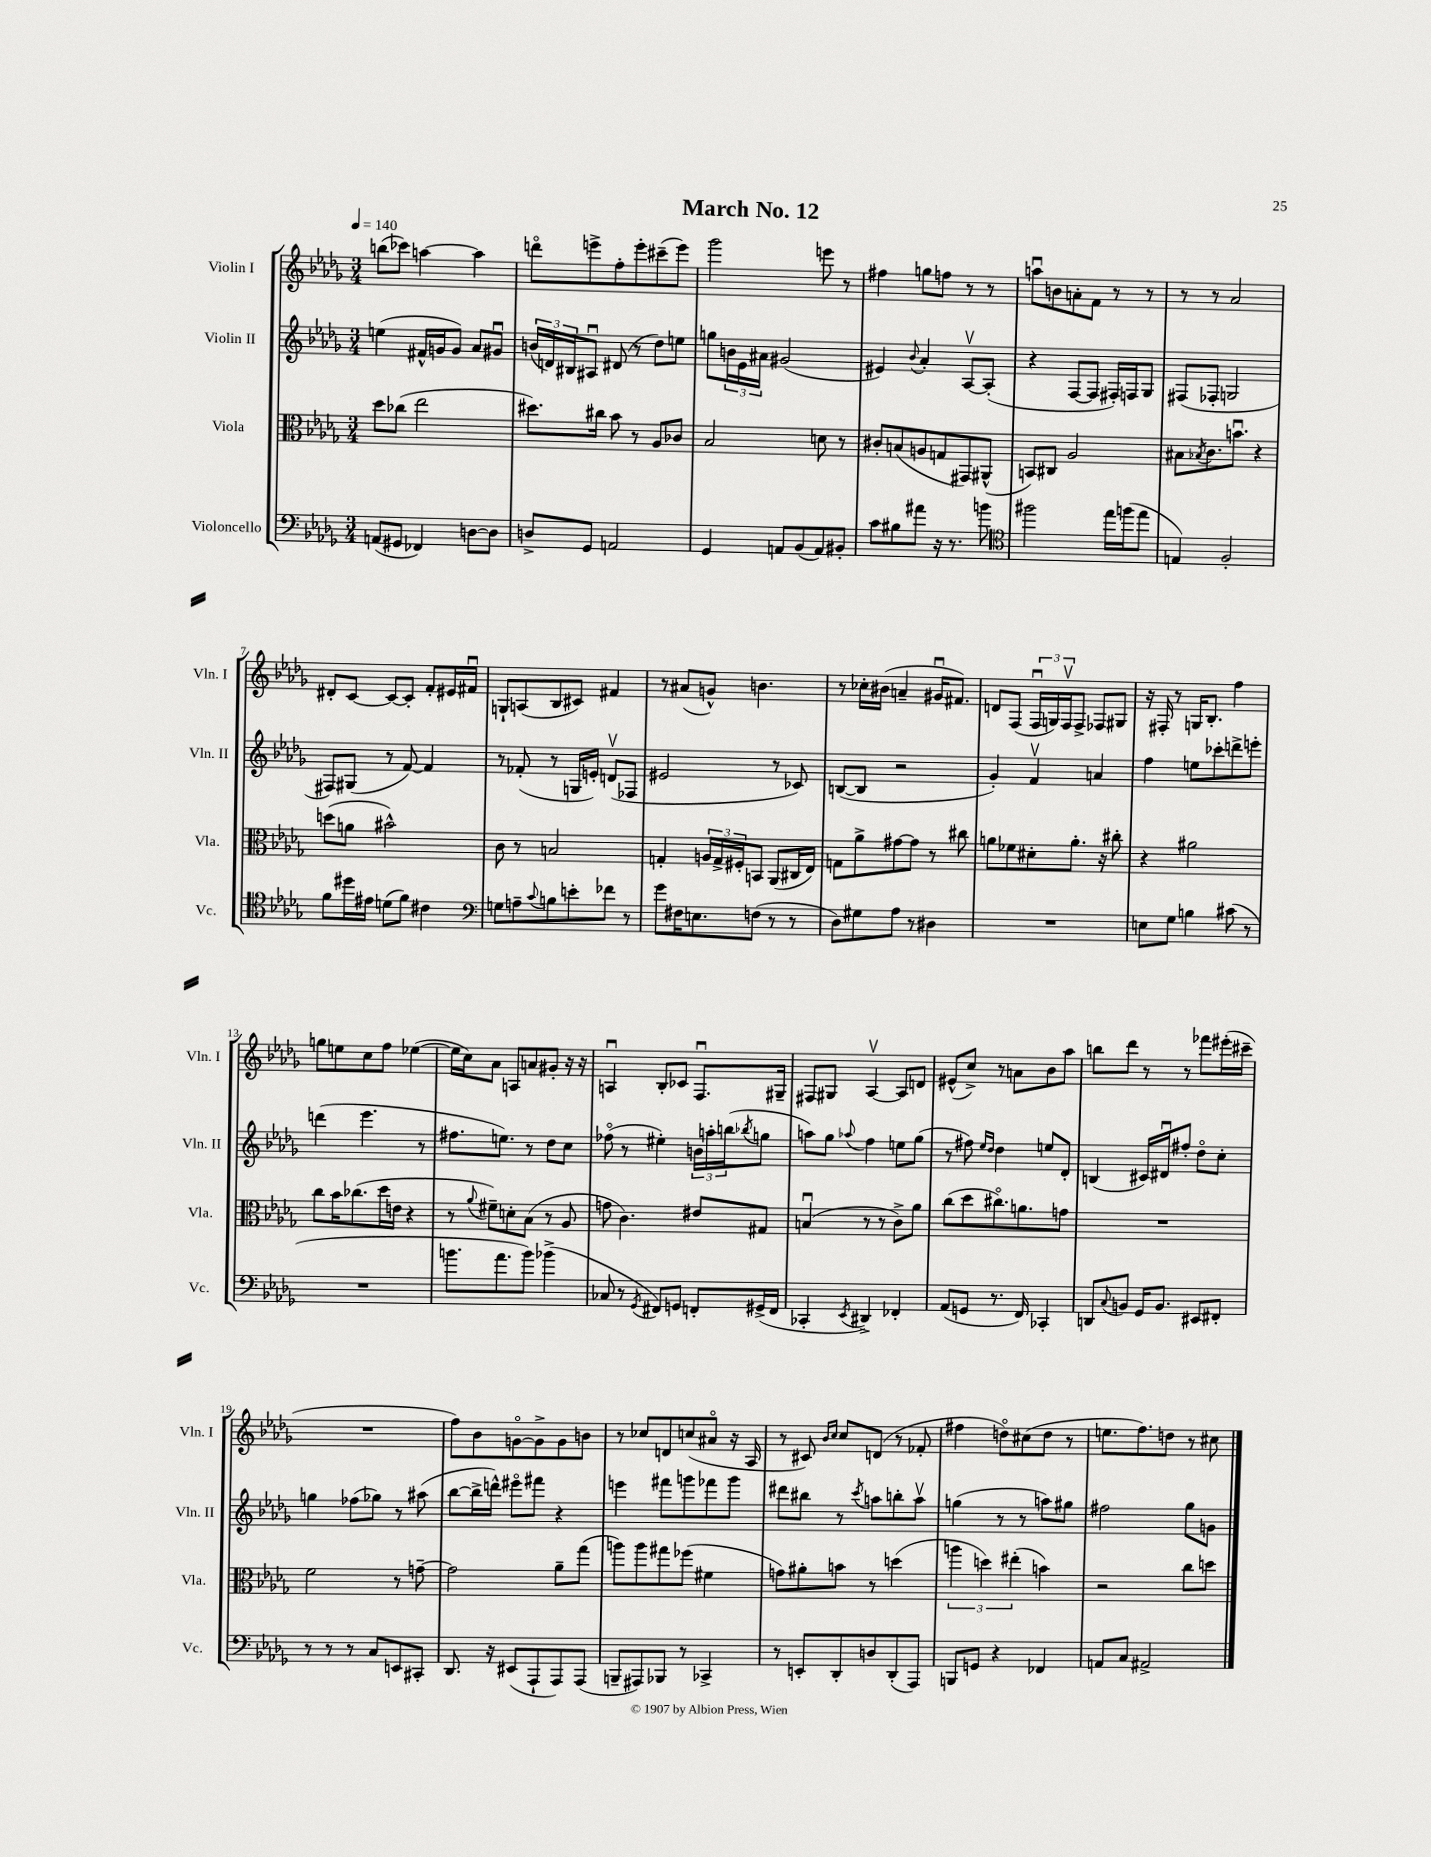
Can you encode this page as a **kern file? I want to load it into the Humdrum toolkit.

**kern	**kern	**kern	**kern
*staff4	*staff3	*staff2	*staff1
*clefF4	*clefC3	*clefG2	*clefG2
*k[b-e-a-d-g-]	*k[b-e-a-d-g-]	*k[b-e-a-d-g-]	*k[b-e-a-d-g-]
*M3/4	*M3/4	*M3/4	*M3/4
*MM140	*MM140	*MM140	*MM140
(8AA	8dd-	(4ee	(8bb
8GG#	(8cc-	.	8ccc-)
4FF-)	2ee-	16f#^^	[4aa
.	.	16g	.
.	.	8g)	.
[8D	.	8a-	4aa]
8D]	.	8g#u	.
=	=	=	=
8D^	8.dd#)	(24b	8dddo
.	.	24d)	.
.	.	24B#	.
8GG-	.	8A#u	8eee^
.	16cc#	.	.
2AA	8b-	(8d#	8ff'
.	8r	8r	8eee'
.	8A-	8dd-)	(8ccc#~
.	8c-	8ee	8eee)
=	=	=	=
4GG-	2B-	8gg	2ggg-
.	.	24b	.
.	.	24e-	.
.	.	24a#	.
8AA	.	(2g#	.
(8BB-	.	.	.
8AA)	8d	.	8eee
8BB#'	8r	.	8r
=	=	=	=
8c	8c#'	4e#)	4ff#
8B#	(8B	.	.
.	.	8qqb-	.
8a#	8A	4a-'	8gg
16r	8G	.	8ff
8.r	.	.	.
.	8GG#)	[8A-v	8r
8b	(8AA#^^	(8A-']	8r
=	=	=	=
*clefC4	*	*	*
2ff#	8BB)	4r	8aau
.	8C#	.	8b
.	2A-	[8F	8a'
.	.	8F]	8f
16ee-	.	16F#')	8r
(16ff	.	16F	.
8ee-	.	8G-	8r
=	=	=	=
4E)	8B#	(8F#	8r
.	8qB-	.	.
.	8.c	8F-'	8r
2F'	.	2G	2a-
.	8.bu	.	.
.	4r	.	.
=	=	=	=
8f	(8dd	8F#)	8d#'
16dd#	8a	(8G#	[8c
16e#	.	.	.
(8d	2b#^^)	8r	8c_
8f)	.	[8f)	8c']
4c#	.	4f]	8f'
.	.	.	16e#
.	.	.	16f#u
=	=	=	=
*clefF4	*	*	*
8G	8c	8r	8G`
8A~	8r	(8f-'	(8A
8qqc	.	.	.
8B	2B	8r	8B-
8e'	.	16G	8c#)
.	.	16e')	.
8f-	.	(8dv	4f#
8r	.	8F-	.
=	=	=	=
8g-	4G'	2e#	8r
16F#	.	.	(8a#
8.E	.	.	.
.	24A	.	8g^^)
.	24G^	.	.
.	24F#'	.	.
(8F	8BB	.	4.b
8r	(8AA-	8r	.
8r	16C#	8c-)	.
.	16E-)	.	.
=	=	=	=
8D-)	8G	([8B	8r
8G#	8a-^	8B]	16cc-'
.	.	.	(16b#
8A-	[8g#	2r	4a~
8r	8g#]	.	.
4D#	8r	.	16g#u
.	.	.	8.f#)
.	8cc#	.	.
=	=	=	=
2.r	8a	4g-')	8d
.	8f-	.	(8F
.	8d#'	4fv	24Fu
.	.	.	24G)
.	.	.	24Fv
.	8.a'	.	8F^
.	.	4a	8F-
.	16r	.	.
.	8cc#'	.	8G#
=	=	=	=
8E	4r	4ff	16r
.	.	.	16F#'
8G-	.	.	8r
4B	2a#	8ee	16G
.	.	.	8.B-'
.	.	8ccc-'	.
(8c#	.	8ddd^	4ff
8r	.	8eee'	.
=	=	=	=
2.r	8cc	(4ddd	8gg
.	16b-	.	8ee
.	(8.cc-	.	.
.	.	4.eee-	8cc
.	16dd-	.	8ff
.	16e	.	.
.	4r	.	([4ee-
.	.	8r	.
=	=	=	=
8.b	8r	8.ff#	16ee-]
.	.	.	16cc)
.	8qqa-	.	.
.	8f#~)	.	8a-
8.a-	.	8.ee)	.
.	8d'	.	8A
8b)	(8B-	8r	8a
(4b-^	8r	8dd-	8g#'
.	8A-	8cc	16r
.	.	.	16r
=	=	=	=
8C-	8g	(8ff-o	4Au
8r	4.c)	8r	.
8qGG-	.	.	.
8FF#)	.	4ee#')	8B-'
8GG	.	.	8c-
8FF'	8e#	24b	8.Fu
.	.	24aa'	.
.	.	(24bb	.
.	.	8qbb-	.
(16GG#^	8G#	8gg	.
16FF	.	.	16G#~
=	=	=	=
4CC-'	(4Bu	8aa)	8F#
.	.	8gg-	8G#
8qEE-	.	8qqaa-	.
4DD#^)	8r	4ff	[4A-v
.	8r	.	.
4FF-'	8c^)	8ee	8A-]
.	8a-	(8gg-	8d
=	=	=	=
(8AA-	(8cc	8r	(8e#^^
8GG	8dd-	8ff#)	8cc^)
.	.	16qqee-	.
.	.	16qqdd-	.
8.r	8.cc#o)	4dd-	8r
.	.	.	8a
16FF)	8.a	.	.
4CC-'	.	8ee	8b-
.	8g	8d-'	8aa-
=	=	=	=
8DD	2.r	(4B	8bb
8qqC	.	.	.
8BB	.	.	8ddd-
16GG-	.	16c#)	8r
8.BB	.	16d#u	.
.	.	8ff#'	8r
8EE#	.	8dd-o	8fff-
8FF#'	.	8cc'	(16eee#'
.	.	.	16ccc#~
=	=	=	=
8r	2f	4gg	2.r
8r	.	.	.
8r	.	(8ff-	.
8C	.	8gg-)	.
8EE	8r	8r	.
8CC#'	[8g~	(8aa#	.
=	=	=	=
8.DD-	2g]	[8bb-	8ff)
.	.	16bb-^]	8b-
16r	.	16ddd^^)	.
(8EE#	.	8eee#o	[8go
8AAA-`	.	8fff#	8g^]
8AAA-)	8a-~	4r	8g
(8AAA-	(8gg-	.	8b
=	=	=	=
8BBB~	8aa)	4eee	8r
8AAA#)	8aa	.	8cc-
8BBB-	8gg#	8fff#	8d
8r	(8ff-	8ggg	(8cc
4CC-^	4f#	8fff-	8a#o
.	.	8ggg	16r
.	.	.	16A-
=	=	=	=
8r	8g)	8ddd#	8r
8EE'	8a#'	8bb#	8c#)
.	.	.	16qqb-
.	.	.	16qqcc
8DD-'	8b	8r	8cc
.	.	8qccc	.
8D	8r	8aa	(8d
(8DD-'	(4dd	8bb'	8r
8AAA-)	.	8aav	8f-'
=	=	=	=
8BBB	6aa	(4gg	4ff#
8GG	.	.	.
.	6dd)	.	.
4r	.	8r	8ddo)
.	(6ee#'	.	.
.	.	8r	(8cc#
4FF-	4b)	8aa)	8dd
.	.	8gg#	8r
=	=	=	=
8AA	2r	2ff#	8.ee
8C	.	.	.
.	.	.	8.ff)
2AA#^	.	.	.
.	.	.	8dd
.	8cc	8gg-	8r
.	8dd	8g	8cc#
==	==	==	==
*-	*-	*-	*-
